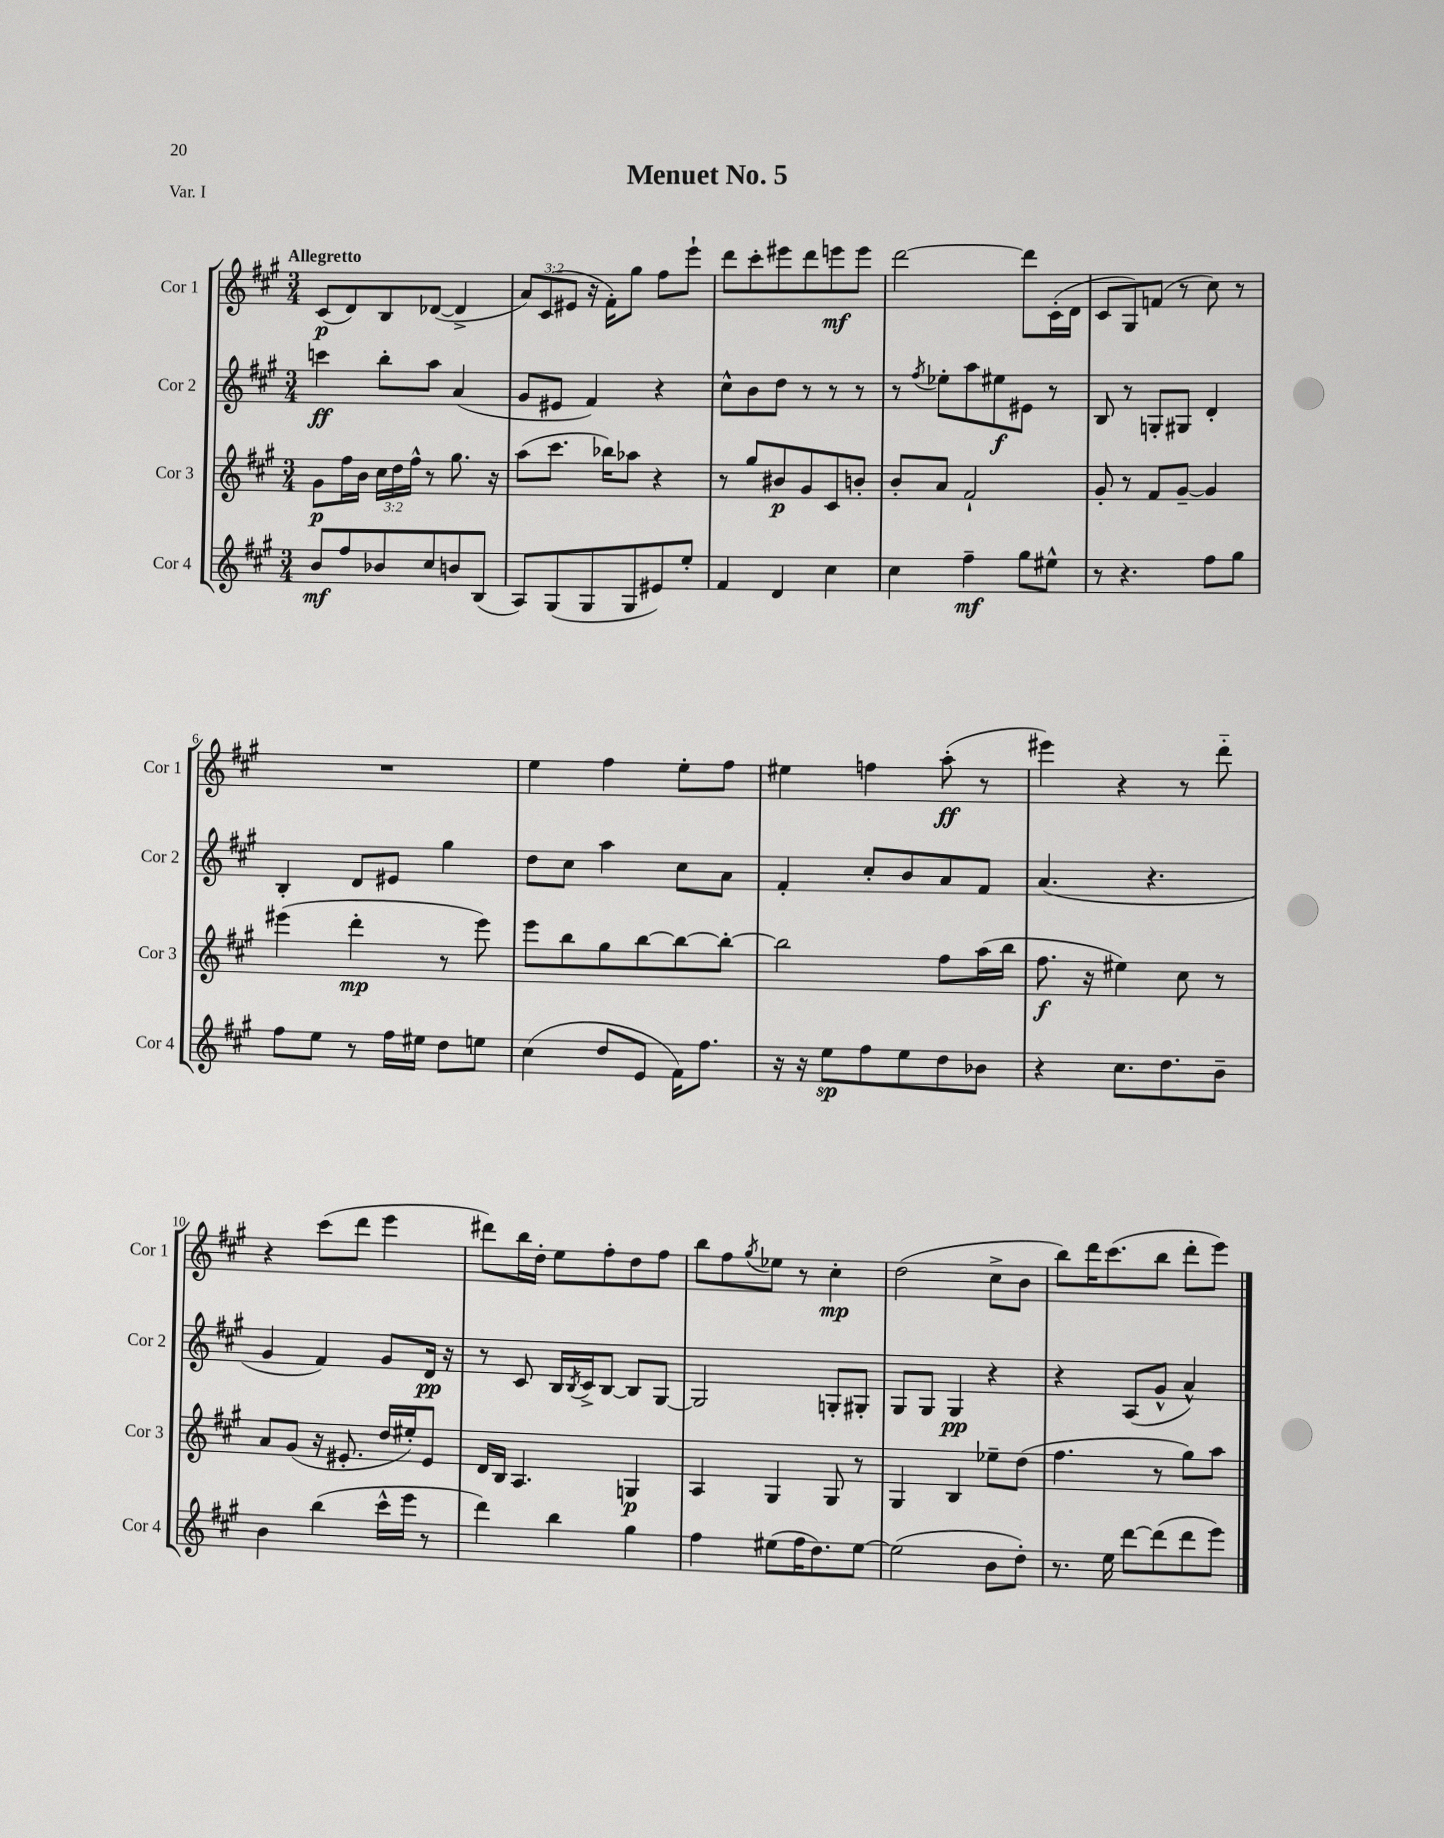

**kern	**dynam	**kern	**dynam	**kern	**dynam	**kern	**dynam
*part4	*part4	*part3	*part3	*part2	*part2	*part1	*part1
*staff4	*staff4	*staff3	*staff3	*staff2	*staff2	*staff1	*staff1
*I"Cor 4	*	*I"Cor 3	*	*I"Cor 2	*	*I"Cor 1	*
*I'Cor 4	*	*I'Cor 3	*	*I'Cor 2	*	*I'Cor 1	*
*clefG2	*	*clefG2	*	*clefG2	*	*clefG2	*
*k[f#c#g#]	*	*k[f#c#g#]	*	*k[f#c#g#]	*	*k[f#c#g#]	*
*M3/4	*	*M3/4	*	*M3/4	*	*M3/4	*
=1	=1	=1	=1	=1	=1	=1	=1
!	!	!	!	!	!	!LO:TX:a:B:t=Allegretto	!
8b/L	mf	8g#\L	p	4cccn\	ff	(8c#/L	p
8ff#/	.	16ff#\L	.	.	.	8d/)	.
.	.	16b\JJ	.	.	.	.	.
8b-X/	.	24cc#\LL	.	8bb'\L	.	8B/	.
.	.	24dd\	.	.	.	.	.
.	.	24ff#^^\JJ	.	.	.	.	.
8cc#/	.	8r	.	8aa\J	.	([8d-X/J	.
8bn/	.	8.gg#\	.	(4a/	.	4d-^/]	.
(8B/J	.	.	.	.	.	.	.
.	.	16r	.	.	.	.	.
=2	=2	=2	=2	=2	=2	=2	=2
8A/L)	.	(8aa\L	.	8g#/L	.	12a/L)	.
.	.	.	.	.	.	(12c#/	.
(8G#/	.	8.ccc#\J	.	8e#X/J	.	.	.
.	.	.	.	.	.	12e#X/J	.
8G#/	.	.	.	4f#/)	.	16r	.
.	.	16bb-X\KL)	.	.	.	16f#'\KL)	.
8G#/	.	8aa-X\J	.	.	.	8gg#\J	.
8e#X/)	.	4r	.	4r	.	8ff#\L	.
8ee'/J	.	.	.	.	.	8eee`\J	.
=3	=3	=3	=3	=3	=3	=3	=3
4f#/	.	8r	.	8cc#^^\L	.	8ddd\L	.
.	.	8gg#/L	.	8b\	.	8ccc#'\	.
4d/	.	8b#X/	p	8dd\J	.	8eee#X\	.
.	.	8g#/	.	8r	.	8ddd\	.
4cc#\	.	8c#/	.	8r	.	8eeen\	mf
.	.	8bn'/J	.	8r	.	8eee\J	.
=4	=4	=4	=4	=4	=4	=4	=4
4cc#\	.	8b'/L	.	8r	.	[2ddd\	.
.	.	.	.	8qff#/	.	.	.
.	.	8a/J	.	8ee-X'\L	.	.	.
4ff#~\	mf	2f#`/	.	8aa\	.	.	.
.	.	.	.	8ee#X\	f	.	.
8gg#\L	.	.	.	8e#X\J	.	8ddd\L]	.
8ee#X^^\J	.	.	.	8r	.	(16c#'\L	.
.	.	.	.	.	.	16d\JJ	.
=5	=5	=5	=5	=5	=5	=5	=5
8r	.	8g#'/	.	8B/	.	8c#/L	.
4.r	.	8r	.	8r	.	8G#/)	.
.	.	8f#/L	.	8Gn'/L	.	(8fn/J	.
.	.	[8g#~/J	.	8G#X/J	.	8r	.
8ff#\L	.	4g#/]	.	4d'/	.	8cc#\)	.
8gg#\J	.	.	.	.	.	8r	.
!!LO:LB:g=z
=6	=6	=6	=6	=6	=6	=6	=6
8ff#\L	.	(4eee#X\	.	4B'/	.	2.r	.
8ee\J	.	.	.	.	.	.	.
8r	.	4ddd'\	mp	8d/L	.	.	.
16ff#\LL	.	.	.	8e#X/J	.	.	.
16ee#X\JJ	.	.	.	.	.	.	.
8dd\L	.	8r	.	4gg#\	.	.	.
8een\J	.	8eee#\)	.	.	.	.	.
=7	=7	=7	=7	=7	=7	=7	=7
(4cc#\	.	8eee\L	.	8dd\L	.	4ee\	.
.	.	8bb\	.	8cc#\J	.	.	.
8dd/L	.	8gg#\	.	4aa\	.	4ff#\	.
8e/J	.	[8bb\	.	.	.	.	.
16f#\KL)	.	8bb\_	.	8cc#\L	.	8ee'\L	.
8.ff#\J	.	.	.	.	.	.	.
.	.	8bb'\J_	.	8a\J	.	8ff#\J	.
=8	=8	=8	=8	=8	=8	=8	=8
16r	.	2bb\]	.	4f#'/	.	4ee#X\	.
16r	.	.	.	.	.	.	.
8ee\L	sp	.	.	.	.	.	.
8ff#\	.	.	.	8cc#'/L	.	4ffn\	.
8ee\	.	.	.	8b/	.	.	.
8dd\	.	8ff#\L	.	8a/	.	(8aa'\	ff
8b-X\J	.	(16aa\L	.	8f#/J	.	8r	.
.	.	16bb\JJ	.	.	.	.	.
=9	=9	=9	=9	=9	=9	=9	=9
4r	.	8.ff#\	f	(4.a/	.	4eee#X\)	.
.	.	16r	.	.	.	.	.
8.cc#\L	.	4ee#X\)	.	.	.	4r	.
.	.	.	.	4.r	.	.	.
8.dd\	.	.	.	.	.	.	.
.	.	8cc#\	.	.	.	8r	.
8b~\J	.	8r	.	.	.	8ddd\	.
!!LO:LB:g=z
=10	=10	=10	=10	=10	=10	=10	=10
4b\	.	8a/L	.	4g#/	.	4r	.
.	.	(8g#/J	.	.	.	.	.
(4bb\	.	16r	.	4f#/)	.	(8ccc#\L	.
.	.	8.e#X'/	.	.	.	.	.
.	.	.	.	.	.	8ddd\J	.
16ccc#^^\LL	.	16dd/LL	.	8g#/L	.	4eee\	.
16eee\JJ	.	16ee#X'/J)	.	.	.	.	.
8r	.	8e#/J	.	16d/Jk	pp	.	.
.	.	.	.	16r	.	.	.
=11	=11	=11	=11	=11	=11	=11	=11
4ddd\)	.	16d/LL	.	8r	.	8ddd#X\L)	.
.	.	16B/JJ	.	.	.	.	.
.	.	4.A/	.	8c#/	.	16bb\L	.
.	.	.	.	.	.	16dd'\JJ	.
4bb\	.	.	.	16B/LL	.	8ee\L	.
.	.	.	.	8qB/	.	.	.
.	.	.	.	16c#^/J	.	.	.
.	.	.	.	[8B/J	.	8ff#'\	.
4gg#\	.	4Gn/	p	8B/L]	.	8dd\	.
.	.	.	.	[8G#/J	.	8ff#\J	.
=12	=12	=12	=12	=12	=12	=12	=12
4ff#\	.	4A/	.	2G#/]	.	8bb\L	.
.	.	.	.	.	.	8ff#\	.
.	.	.	.	.	.	8qgg#/	.
(8ee#X\L	.	4G#/	.	.	.	8ee-X\J	.
16ff#\K	.	.	.	.	.	8r	.
8.dd\)	.	.	.	.	.	.	.
.	.	8G#/	.	8Gn'/L	.	4cc#'\	mp
[8ee#\J	.	8r	.	8G#X'/J	.	.	.
=13	=13	=13	=13	=13	=13	=13	=13
(2ee#\]	.	4G#/	.	8G#/L	.	(2dd\	.
.	.	.	.	8G#/J	.	.	.
.	.	4B/	.	4G#/	pp	.	.
8b\L	.	8ee-X~\L	.	4r	.	8cc#^\L	.
8dd'\J)	.	(8dd\J	.	.	.	8b\J	.
=14	=14	=14	=14	=14	=14	=14	=14
8.r	.	4.ff#\	.	4r	.	8bb\L)	.
.	.	.	.	.	.	16ddd\K	.
16ee\	.	.	.	.	.	(8.ccc#\	.
[8ddd\L	.	.	.	(8A/L	.	.	.
(8ddd\]	.	8r	.	8g#^^/J	.	8bb\J	.
8ddd\	.	8gg#\L)	.	4a^^/)	.	8ddd'\L	.
8eee\J)	.	8aa\J	.	.	.	8eee\J)	.
==	==	==	==	==	==	==	==
*-	*-	*-	*-	*-	*-	*-	*-
